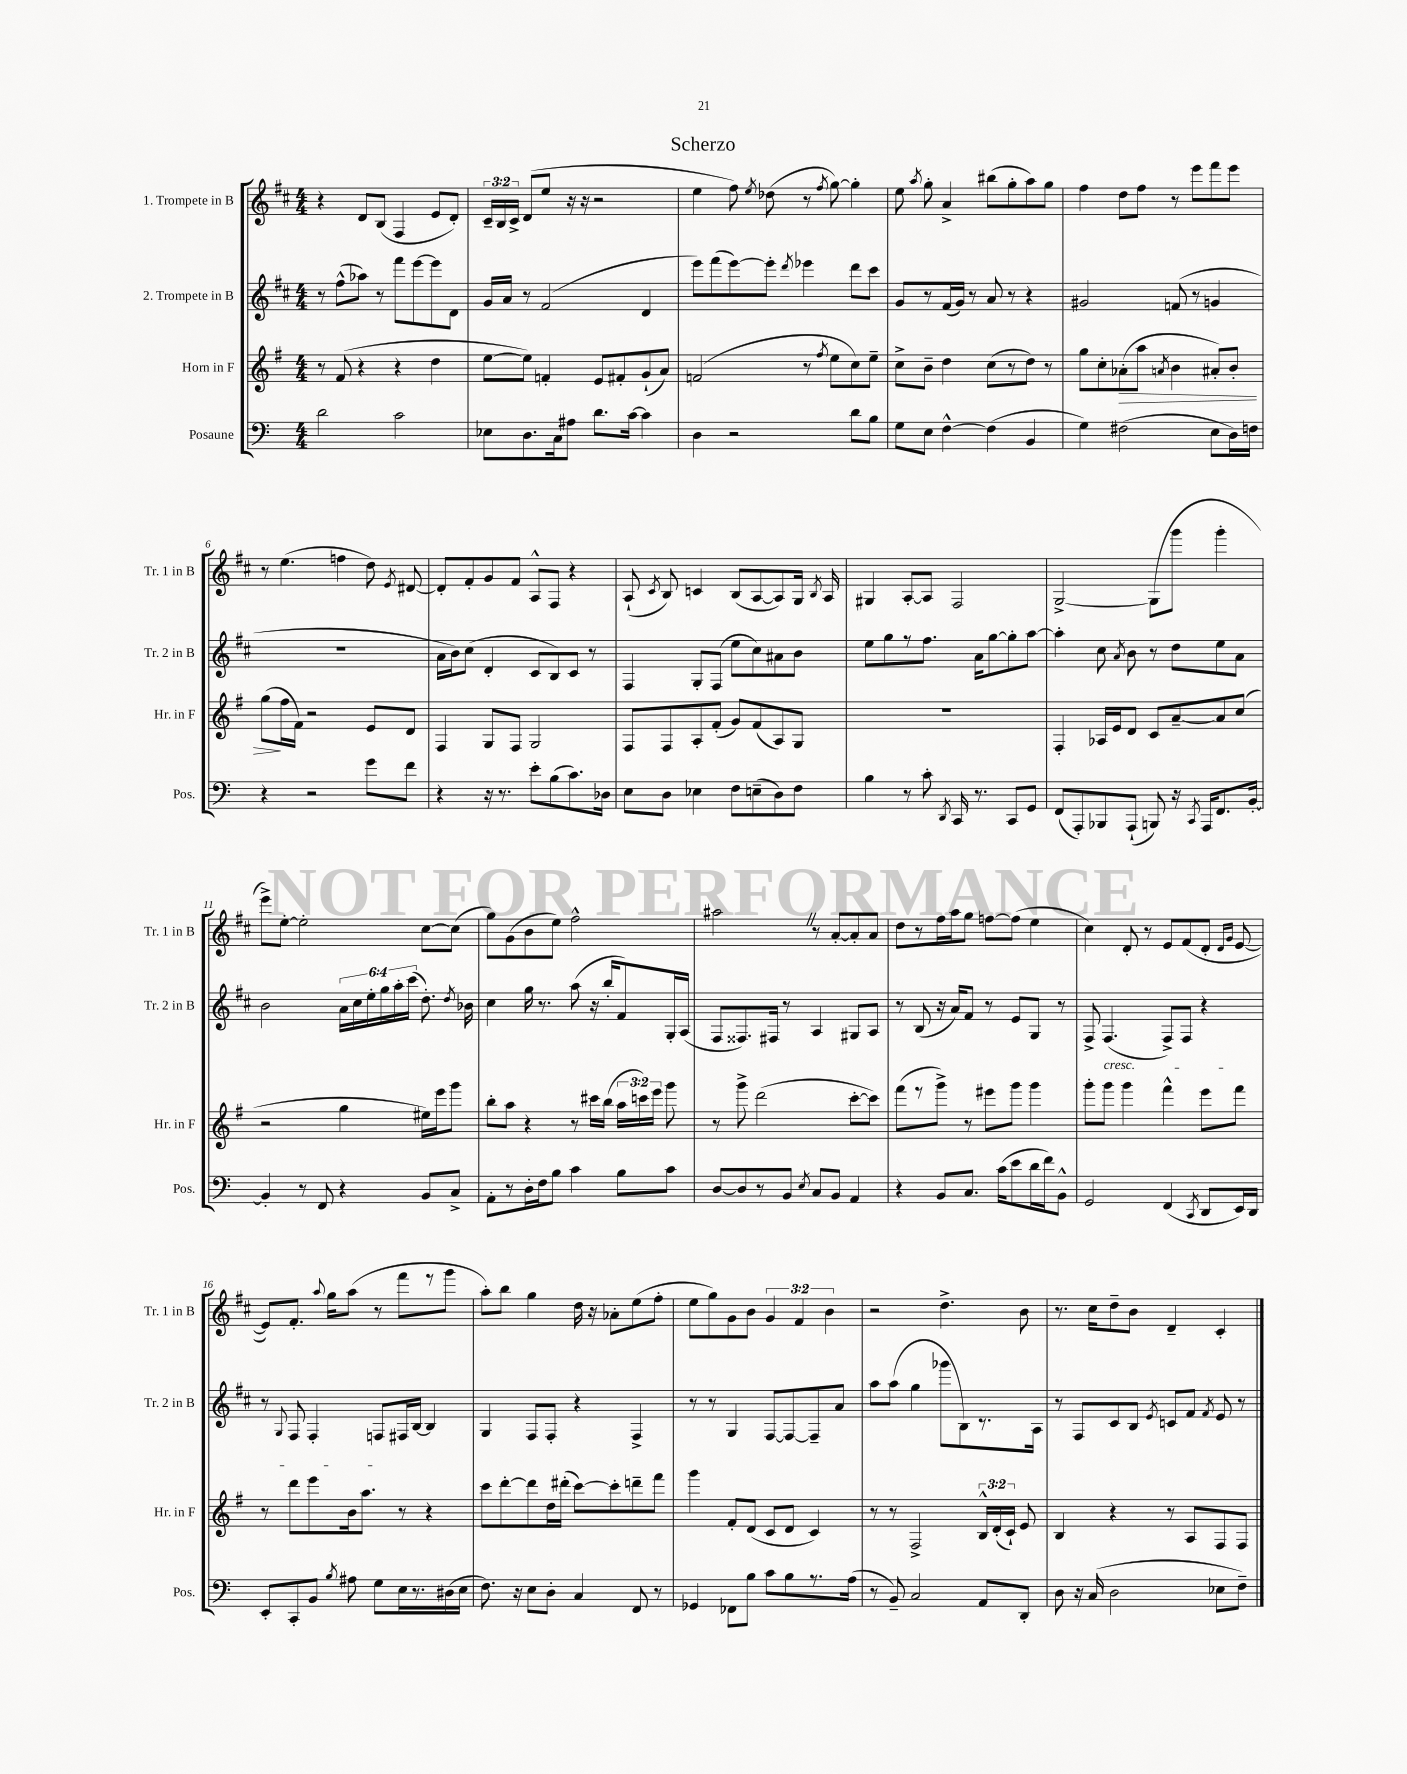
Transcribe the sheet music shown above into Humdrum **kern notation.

**kern	**kern	**kern	**kern
*staff4	*staff3	*staff2	*staff1
*clefF4	*clefG2	*clefG2	*clefG2
*k[]	*k[f#]	*k[f#c#]	*k[f#c#]
*M4/4	*M4/4	*M4/4	*M4/4
2d	8r	8r	4r
.	(8f#	(8ff#^^	.
.	4r	8aa-)	8d
.	.	8r	(8B
2c	4r	8fff#	4F#
.	.	[8eee	.
.	4dd	8eee]	8e
.	.	8d	8d')
=	=	=	=
8E-	[8ee	16g	24c#~
.	.	.	24B
.	.	16a	.
.	.	.	24c#^
8.D	8ee])	8r	(8d
.	4f'	(2f#	8ee
16C	.	.	.
8A#	.	.	16r
.	.	.	16r
8.d	8e	.	2r
.	8f#'	.	.
[16c	.	.	.
4c]	(8g`	4d	.
.	8a)	.	.
=	=	=	=
4D	(2f	8eee)	4ee
.	.	(8fff#	.
2r	.	[8eee)	8ff#)
.	.	.	8qee
.	.	8eee']	(8dd-
.	.	8qddd	.
.	8r	4eee-	8r
.	8qff#	.	8qff#
.	8ee	.	[8gg)
8d	8cc)	8ddd	4gg']
8B	8ee~	8ccc#	.
=	=	=	=
8G	8cc^	8g	8ee
.	.	.	8qaa
8E	8b~	8r	8gg'
[4F^^	4dd	(16f#	4a^
.	.	16g)	.
.	.	8r	.
(4F]	(8cc	8a	(8bb#
.	8r	8r	8gg'
4BB	8dd)	4r	8aa)
.	8r	.	8gg
=	=	=	=
4G)	8gg	2g#	4ff#
.	8cc'	.	.
(2F#	(8a-'	.	8dd
.	8aa	.	8ff#
.	8qa	.	.
.	4b	(8f	8r
.	.	8r	8eee
8E	8a#')	4g	8fff#
16D)	8b'	.	8eee
16F	.	.	.
=	=	=	=
4r	(8gg	1r	8r
.	16ff#	.	(4.ee
.	16f#)	.	.
2r	2r	.	.
.	.	.	4ff
8g	8e	.	8dd)
.	.	.	8qe
8f	8d	.	[8d#
=	=	=	=
4r	4F#	16a	8d#']
.	.	16b)	.
.	.	(8cc#	8f#'
16r	8G	4d'	8g
8.r	.	.	.
.	8F#	.	8f#
8e'	2G	8c#	8A^^
(8B	.	8B)	8F#
8.c)	.	8c#	4r
.	.	8r	.
16D-	.	.	.
=	=	=	=
8E	8F#	4F#	(8A`
.	.	.	8qc#
8D	8F#	.	8B)
4E-	8A'	8G'	4c
.	(8f#'	(8F#	.
8F	8g)	8ee	(8B
(8E~	(8f#	8cc#)	[8A
8D)	8A)	8a#	8A])
8F	8G	8b	16G
.	.	.	8qB
.	.	.	16A
=	=	=	=
4B	1r	8ee	4G#
.	.	8gg	.
8r	.	8r	[8A'
8c'	.	8.ff#	8A]
8qDD	.	.	.
16CC	.	.	2F#
8.r	.	16a	.
.	.	[8gg	.
8CC	.	8gg']	.
8GG	.	[8aa	.
=	=	=	=
(8FF	4F#'	4aa']	[2G^
8AAA')	.	.	.
8BBB-	16A-	8cc#	.
.	16e	.	.
.	.	8qa	.
(8AAA`	8d	8b	.
8BBB)	8c	8r	(8G]
16r	[8a~	8dd	8ggg
8qCC	.	.	.
16AAA	.	.	.
8.FF	8a]	8ee	4ggg'
.	(8cc	8a	.
[16BB'	.	.	.
=	=	=	=
4BB']	2r	2b	8eee^)
.	.	.	[8ee'
8r	.	.	2ee']
8FF	.	.	.
4r	4gg	24a	.
.	.	24cc#	.
.	.	24ee'	.
.	.	24gg	.
.	.	24aa'	.
.	.	(24ccc#	.
8BB	16ee#)	8.dd')	[8cc#
.	16eee	.	.
8C^	8ggg	.	(8cc#]
.	.	8qdd	.
.	.	16b-	.
=	=	=	=
8AA'	8bb'	4cc#	8gg)
8r	8aa	.	(8g
16D'	4r	16gg	8b
16F	.	8.r	.
8B	.	.	8ee)
4c	8r	(8aa	2ff#^^
.	16ccc#	16r	.
.	(16bb	16bb'	.
8B	24aa	8f#)	.
.	24ccc)	.	.
.	24eee	.	.
8c	8ggg	16G'	.
.	.	(16A	.
=	=	=	=
[8D	8r	8F#	2aa#
8D]	8ggg^	8.F##)	.
8r	(2ddd	.	.
.	.	16F#	.
8BB	.	8r	.
8qE	.	.	.
8C	.	4A	8r
8BB	.	.	[8a'
4AA	[8ccc'	8G#	8a']
.	8ccc])	8A	8a
=	=	=	=
4r	(8fff#	8r	8dd
.	8r	(8B	8r
8BB	8ggg^)	16r	16ff#
.	.	16a)	16aa
8.C	8r	8f#	8gg
.	8eee#	8r	[8ff
(16c	.	.	.
8e	8ggg	8e	(8ff]
16d	4ggg	8G	4ee
16f)	.	.	.
8BB^^	.	8r	.
=	=	=	=
2GG	8ggg'	8F#^	4cc#)
.	8ggg	(4.F#	.
.	4ggg	.	8d'
.	.	.	8r
(4FF	4fff#^^	8F#^)	8e
.	.	8F#	(8f#
8qCC	.	.	.
8DD	8eee	4r	8d'
.	.	.	16qqd
.	.	.	16qqg
16EE)	8fff#	.	[8e
16DD	.	.	.
=	=	=	=
8EE'	8r	8r	8e])
.	.	8qqG	.
8CC'	8ddd	8F#	8.f#'
8BB	8eee	4F#'	.
.	.	.	8qqaa
.	.	.	16gg
8qB	.	.	.
8A#	16b	.	(8aa
.	8.aa	.	.
8G	.	8F	8r
16E	8r	16F#	8fff#
8.r	.	[16B	.
.	4r	4B]	8r
(16D#	.	.	8ggg
16E	.	.	.
=	=	=	=
8.F)	8ccc	4G	8aa')
.	[8ddd'	.	8bb
16r	.	.	.
8E	8ddd]	8F#	4gg
8D'	16dd	8F#'	.
.	(16ddd#'	.	.
4C	[8ccc)	4r	16dd
.	.	.	16r
.	8ccc']	.	8a-'
8FF	8ddd~	4F#^	(8ee
8r	8fff#	.	8ff#'
=	=	=	=
4GG-	4ggg	8r	8ee
.	.	8r	8gg)
8FF-	8f#'	4G	8g
8B	(8d	.	8b
8c	8c	[8F#	6g
8B	8d	8F#_	.
.	.	.	6f#
8.r	4c)	8F#~]	.
.	.	.	6b
.	.	8a	.
(16A	.	.	.
=	=	=	=
8r	8r	8aa	2r
8BB~)	8r	(8aa	.
2C	2F#^	4gg	.
.	.	8ggg-	4.dd^
.	.	8B)	.
8AA	24B^^	8.r	.
.	(24d'	.	.
.	24c`)	.	.
8DD'	8e	.	8b
.	.	16A	.
=	=	=	=
8D	4B	8r	8.r
16r	.	8F#	.
(16C	.	.	16cc#
2D	4r	8c#	8dd~
.	.	8B	8b
.	.	8qe	.
.	8r	8c	4d~
.	8A	8f#	.
.	.	8qf#	.
8E-	8F#	8e	4c#'
8F~)	8F#	8r	.
==	==	==	==
*-	*-	*-	*-
